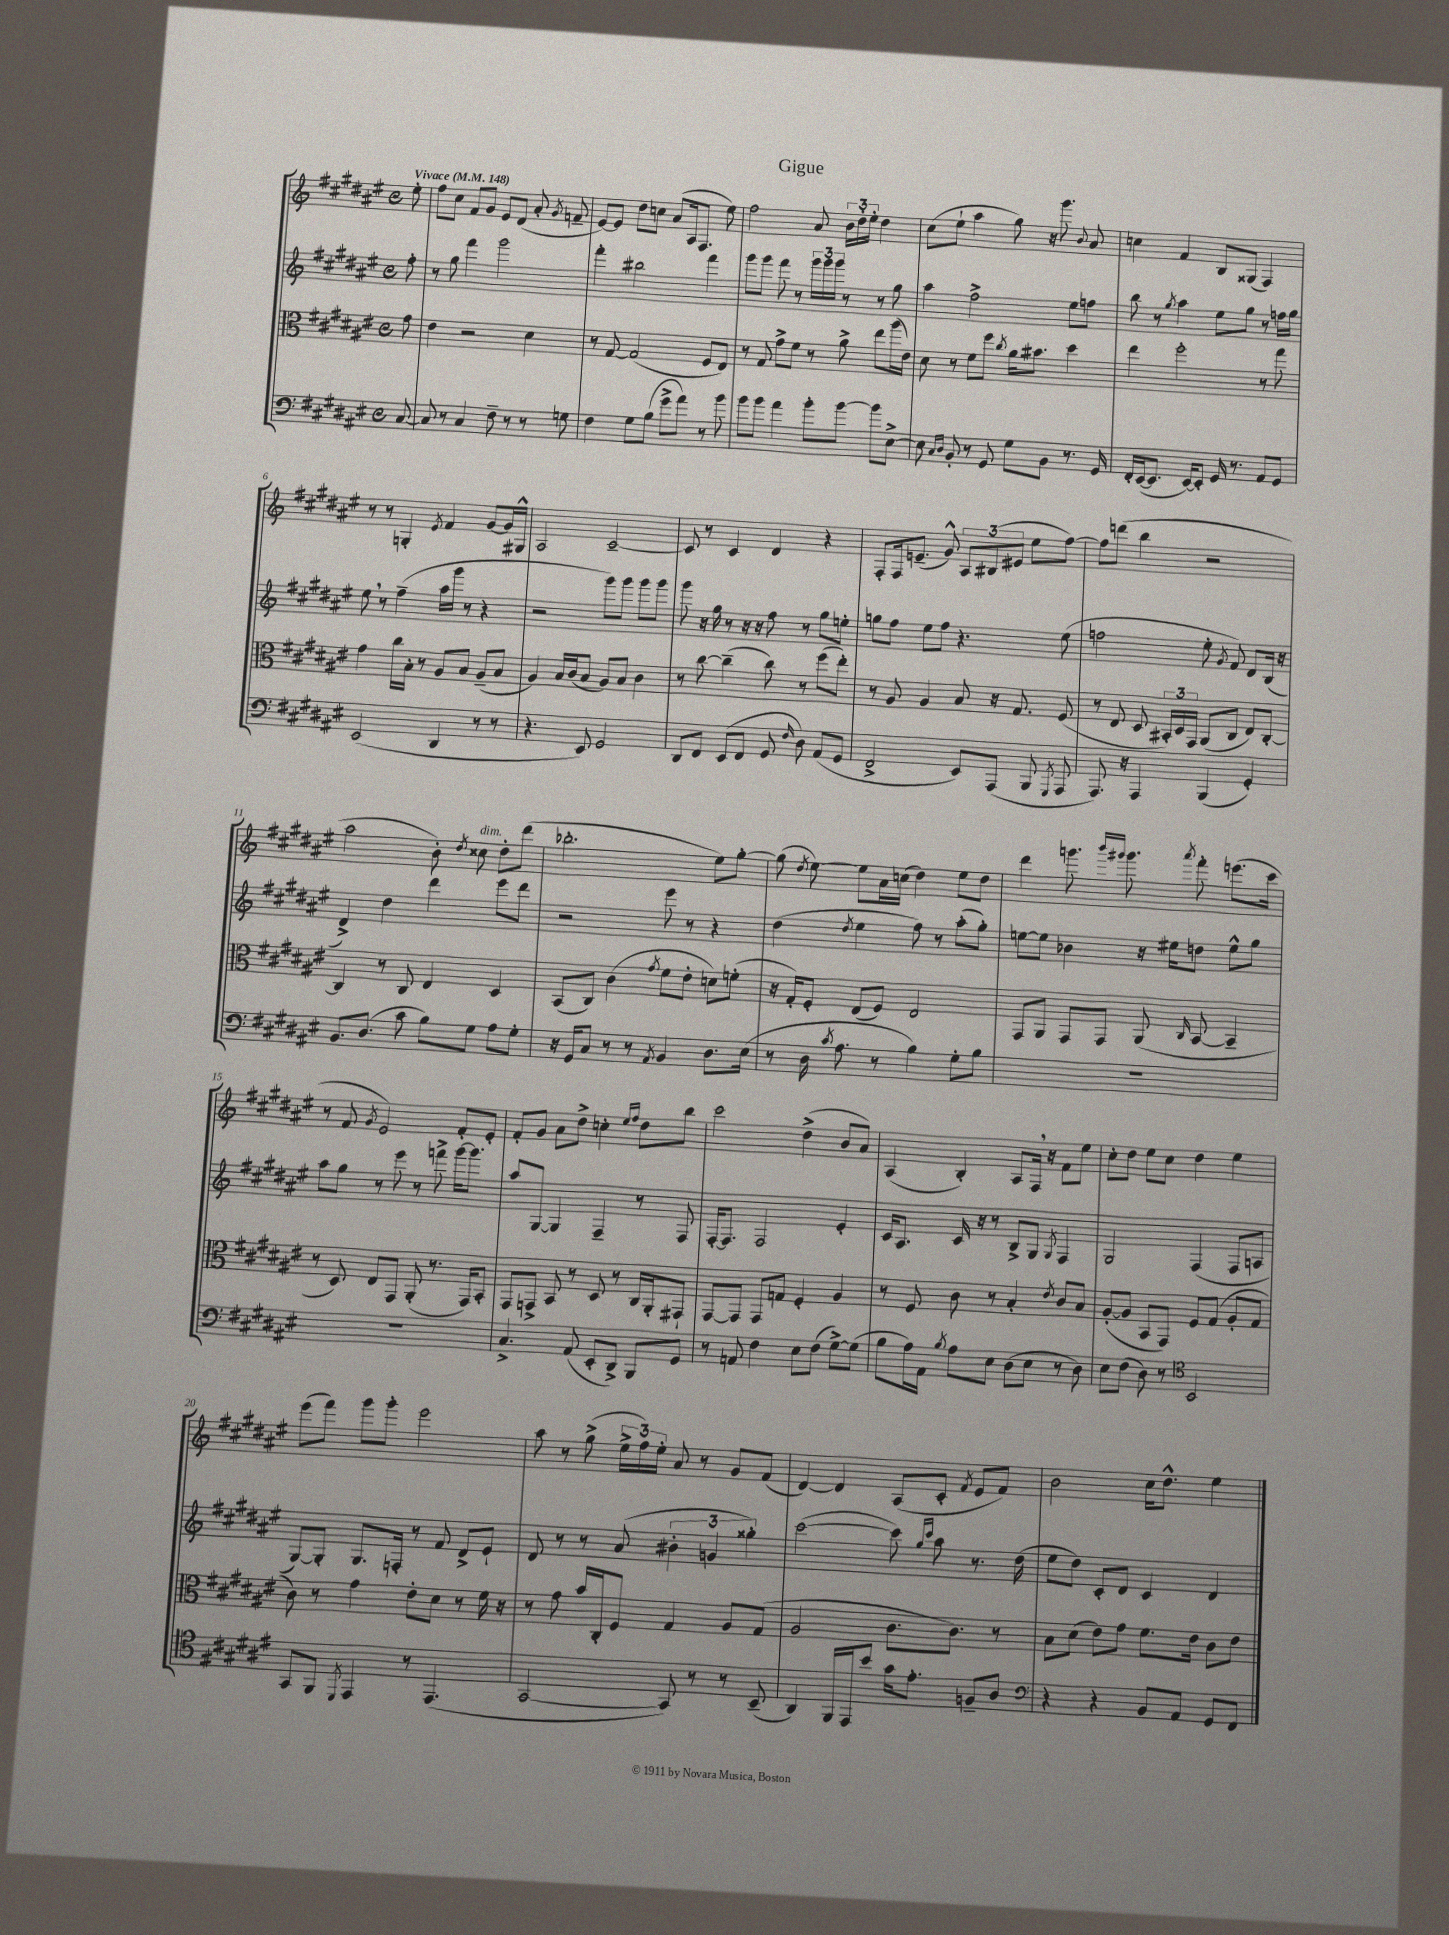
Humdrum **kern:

**kern	**kern	**kern	**kern
*staff4	*staff3	*staff2	*staff1
*clefF4	*clefC3	*clefG2	*clefG2
*k[f#c#g#d#a#e#]	*k[f#c#g#d#a#e#]	*k[f#c#g#d#a#e#]	*k[f#c#g#d#a#e#]
*M4/4	*M4/4	*M4/4	*M4/4
*met(c)	*met(c)	*met(c)	*met(c)
*MM148	*MM148	*MM148	*MM148
[8C#	8g#	8ff#'	8ee#'
=	=	=	=
8C#]	4e#	8r	8ff#
8r	.	8gg#	8cc#
4C#	2r	4fff#	8f#
.	.	.	8g#
8F#~	.	2ggg#	8e#
8r	.	.	(8d#
8r	4d#	.	8a#'
.	.	.	8qg#
8G	.	.	8f~
=	=	=	=
4F#	8r	4fff#'	[8e#)
.	[8G#	.	8e#]
8G#	(2G#]	2bb#	8dd#
(8B	.	.	8cc
8g#^	.	.	(8a#
8a#)	.	.	16A#
.	.	.	8.F#
8r	8F#	4fff#	.
8b	8E#)	.	8ee#)
=	=	=	=
8b	8r	8ggg#	2ff#
8b	8G#	8ggg#	.
4a#	8g#^	8fff#	.
.	8f#	8r	.
8b'	8r	24ggg#	8a#
.	.	24ggg#	.
.	.	24ggg#	.
[8b	8a#^	8r	24b
.	.	.	24dd#'
.	.	.	24ee#'
8b]	8ee#	8r	4dd#
[8E#^	(16aa#	8gg#	.
.	16e#)	.	.
=	=	=	=
8E#]	8d#	4aa#	(8cc#
16qqC#	.	.	.
16qqD#	.	.	.
8BB'	8r	.	8ee#`
8r	8f#	2ff#^	4aa#
8GG#	8ff#	.	.
.	8qcc#	.	.
8G#	16a#	.	8gg#)
.	8.b#	.	.
8BB	.	.	16r
.	.	.	8.ggg#
8.r	4dd#	8ee#	.
.	.	.	8qqb
.	.	8ff	8a#
16GG#	.	.	.
=	=	=	=
16FF#'	4ee#	8bb	4cc
([16EE#	.	.	.
8.EE#]	.	8r	.
.	.	8qgg#	.
.	2ff#'	4aa#	4f#
[16EE#)	.	.	.
8EE#']	.	.	.
16GG#	.	8ee#	8B
8.r	.	.	.
.	.	8gg#	(8G##
8AA#	8r	8r	4F#)
8GG#	8gg#	16ff	.
.	.	16gg#	.
=	=	=	=
(2EE#	4g#	8ee#	8r
.	.	8r	8r
.	16cc#	(4ff#~	4G'
.	16B'	.	.
.	8r	.	.
.	.	.	8qe#
4DD#	8A#	16aa#	4f#
.	.	16ggg#	.
.	8B	8r	.
8r	(8A#~	4r	[8g#
8r	8B	.	16g#]
.	.	.	16G#^^
=	=	=	=
4.r	4A#)	2r	2A#
.	16B	.	.
.	(16c#	.	.
8EE#)	8B	.	.
2GG#	8A#)	8ggg#)	[2c#~
.	8B	8ggg#	.
.	4c#	8ggg#	.
.	.	8ggg#	.
=	=	=	=
8DD#	8r	8ggg#	8c#]
8FF#	[8cc#	16r	8r
.	.	16gg#	.
(8EE#	(4cc#~]	8r	4c#
8FF#	.	16r	.
.	.	16r	.
8GG#	8cc#)	8ff#	4d#
16qqF#	.	.	.
8D#)	8r	8r	.
(8AA#	(8ff#	8gg#	4r
8GG#	8ee#')	8ee'	.
=	=	=	=
2FF#^	8r	8gg	8F#'
.	8A#	8ff#	16F#
.	.	.	(8.e~
.	4A#	8ee#	.
.	.	8ff#	8g#^^)
8EE#)	8B	4.r	12A#
.	.	.	(12B#
(8AAA#	16r	.	.
.	.	.	12e#
.	8.G#	.	.
8BBB	.	.	8ee#
8qGGG#	.	.	.
8AAA#	(8F#	(8ee#	[8ff#)
=	=	=	=
8.AAA#)	8r	2ff	8ff#]
.	8E#	.	(8ddd
16r	.	.	.
4AAA#	8D#	.	4bb
.	24BB#')	.	.
.	24D#	.	.
.	24GG#	.	.
(4BBB	(8AA#	8ee#'	2r
.	.	8qg#	.
.	8C#	8f#)	.
4GG#')	8E#)	8d#	.
.	[8C#'	(16B	.
.	.	16r	.
=	=	=	=
8.BB	4C#]	4d#^)	2aa#
(8.D#	.	.	.
.	8r	4dd#	.
8c#	8C#	.	.
8B)	4E#	4ddd#	8b')
.	.	.	8qdd#
8G#	.	.	8cc##
8A#	4D#	8eee#	8dd#'
8G#'	.	8ddd#	(8ddd#
=	=	=	=
16r	(8BB	2r	2.bb-'
16GG#	.	.	.
8C#	8C#)	.	.
8r	(4c#	.	.
8r	.	.	.
8qAA#	8qg#	.	.
4BB	8f#	8eee#	.
.	8e#'	8r	.
8.D#	8d)	4r	8ee#)
.	(8f'	.	[8gg#'
(16E#	.	.	.
=	=	=	=
8r	16r	(4dd#	(8gg#]
.	16G#')	.	.
.	.	.	8qdd#
16D#	8F#'	.	[8ee#)
8qc#	.	.	.
8.A#	.	.	.
.	.	8qdd#	.
.	(8E#	4ee#	8ee#]
8r	8F#)	.	16a#
.	.	.	(16cc
4B)	2E#	8ff#)	4dd#)
.	.	8r	.
8G#'	.	(8aa#'	8ee#
8B	.	8gg#')	8dd#
=	=	=	=
1r	8GG#	[8ee	4ddd#
.	8AA#	8ee]	.
.	8GG#	4b-	8.ggg
.	8GG#	.	.
.	.	.	16qqbbb
.	.	.	16qqggg#
.	.	.	8.ggg#
.	(8AA#	16r	.
.	.	16ee#	.
.	16qqC#	.	8qaaa#
.	[8BB	8dd	8fff#'
.	4BB~]	8ee#^^	(8.eee
.	.	8gg#	.
.	.	.	16ccc#
=	=	=	=
1r	8r	8aa#	8r
.	8D#)	8gg#	8f#
.	.	.	8qg#
.	8E#	8r	2e#)
.	8GG#	8eee#	.
.	(8AA#'	8r	.
.	8.r	8fff^	.
.	.	[16ggg#	8f#'
.	16GG#)	8.ggg#]	.
.	8BB'	.	8e#'
=	=	=	=
4.C#^	8GG#	8aa#	8f#'
.	8GG^	[8G#	8g#
.	8BB	4G#]	8a#
(8AA#	8r	.	8dd#^
8EE#'	8D#	4F#~	4cc'
8DD#^)	8r	.	.
.	.	.	16qqee#
.	.	.	16qqff#
8BBB	16C#	8r	8dd#
.	16AA#'	.	.
8GG#	8GG#`	8F#	8bb
=	=	=	=
8r	[8GG#	[16F#'	2ccc#
.	.	8.F#]	.
8AA	8GG#]	.	.
4F#	8GG#	2F#	.
.	8G	.	.
8E#	4F#'	.	(4dd#^
(8F#	.	.	.
[8G#^)	4A#	4e#'	8b
(8G#]	.	.	8a#)
=	=	=	=
8B	8r	16c#	(4A#
.	.	8.A#	.
16A#)	8F#	.	.
16AA#	.	.	.
8qB	.	.	.
8A#	8c#	16c#	4B')
.	.	16r	.
8E#	8r	8r	.
(8D#	4B'	8B^	8A#
8E#	.	8G#	16F#
.	.	.	16r
.	8qe#	8qG#	.
8r	8c#	4F#	8f#
8D#)	8B	.	8ee#
=	=	=	=
8E#	([8A#'	2G#	8cc#'
(8F#	8A#]	.	8dd#
8D#)	8BB	.	8ee#
8r	8GG#)	.	8cc#
*clefC4	*	*	*
2BB	8F#	(4F#	4dd#
.	(8G#	.	.
.	8A#'	8F#	4ee#
.	8G#	8A	.
=	=	=	=
8GG#	8c#)	[8G#)	(8eee#
8FF#	8r	8G#']	8fff#)
8qDD#	.	.	.
4EE#	4g#	8.G#	8ggg#
.	.	.	8ggg#'
.	.	16F'	.
8r	8e#'	8r	2eee#
(4.EE#	8d#	8f#	.
.	8r	8d#^	.
.	16f#	8e#`	.
.	16r	.	.
=	=	=	=
[2GG#	8r	8d#	8aa#
.	8g#	8r	8r
.	16b	8r	(8gg#^
.	16C#'	.	.
.	8F#	(8a#	24ee#^
.	.	.	24ff#)
.	.	.	24ee#'
8GG#])	4G#	6b#'	8a#
8r	.	.	8r
.	.	6g	.
8r	8A#	.	8g#
.	.	6gg##')	.
(8BB~	(8G#	.	(8f#
=	=	=	=
4AA#)	2A#	([2ccc#	[4d#)
16FF#	.	.	4d#]
16EE#	.	.	.
8b	.	.	.
16g#	8.c#	8ccc#])	(8A#
8.e#'	.	.	.
.	.	16qqgg#	.
.	.	16qqccc#	.
.	.	8aa#	8c#'
.	8.c#)	.	.
.	.	.	8qf#
8F~	.	8.r	8e#
8A#	8r	.	8f#)
.	.	(16dd#	.
=	=	=	=
*clefF4	*	*	*
4r	8B	8ee#	2b
.	(8d#	8dd#)	.
4r	8e#)	8c#'	.
.	8g#	8d#	.
8BB	8.f#	4c#	16cc#
.	.	.	8.dd#^^
8AA#	.	.	.
.	16e#	.	.
8GG#	8c#	4d#	4ee#
8FF#	8e#	.	.
==	==	==	==
*-	*-	*-	*-
